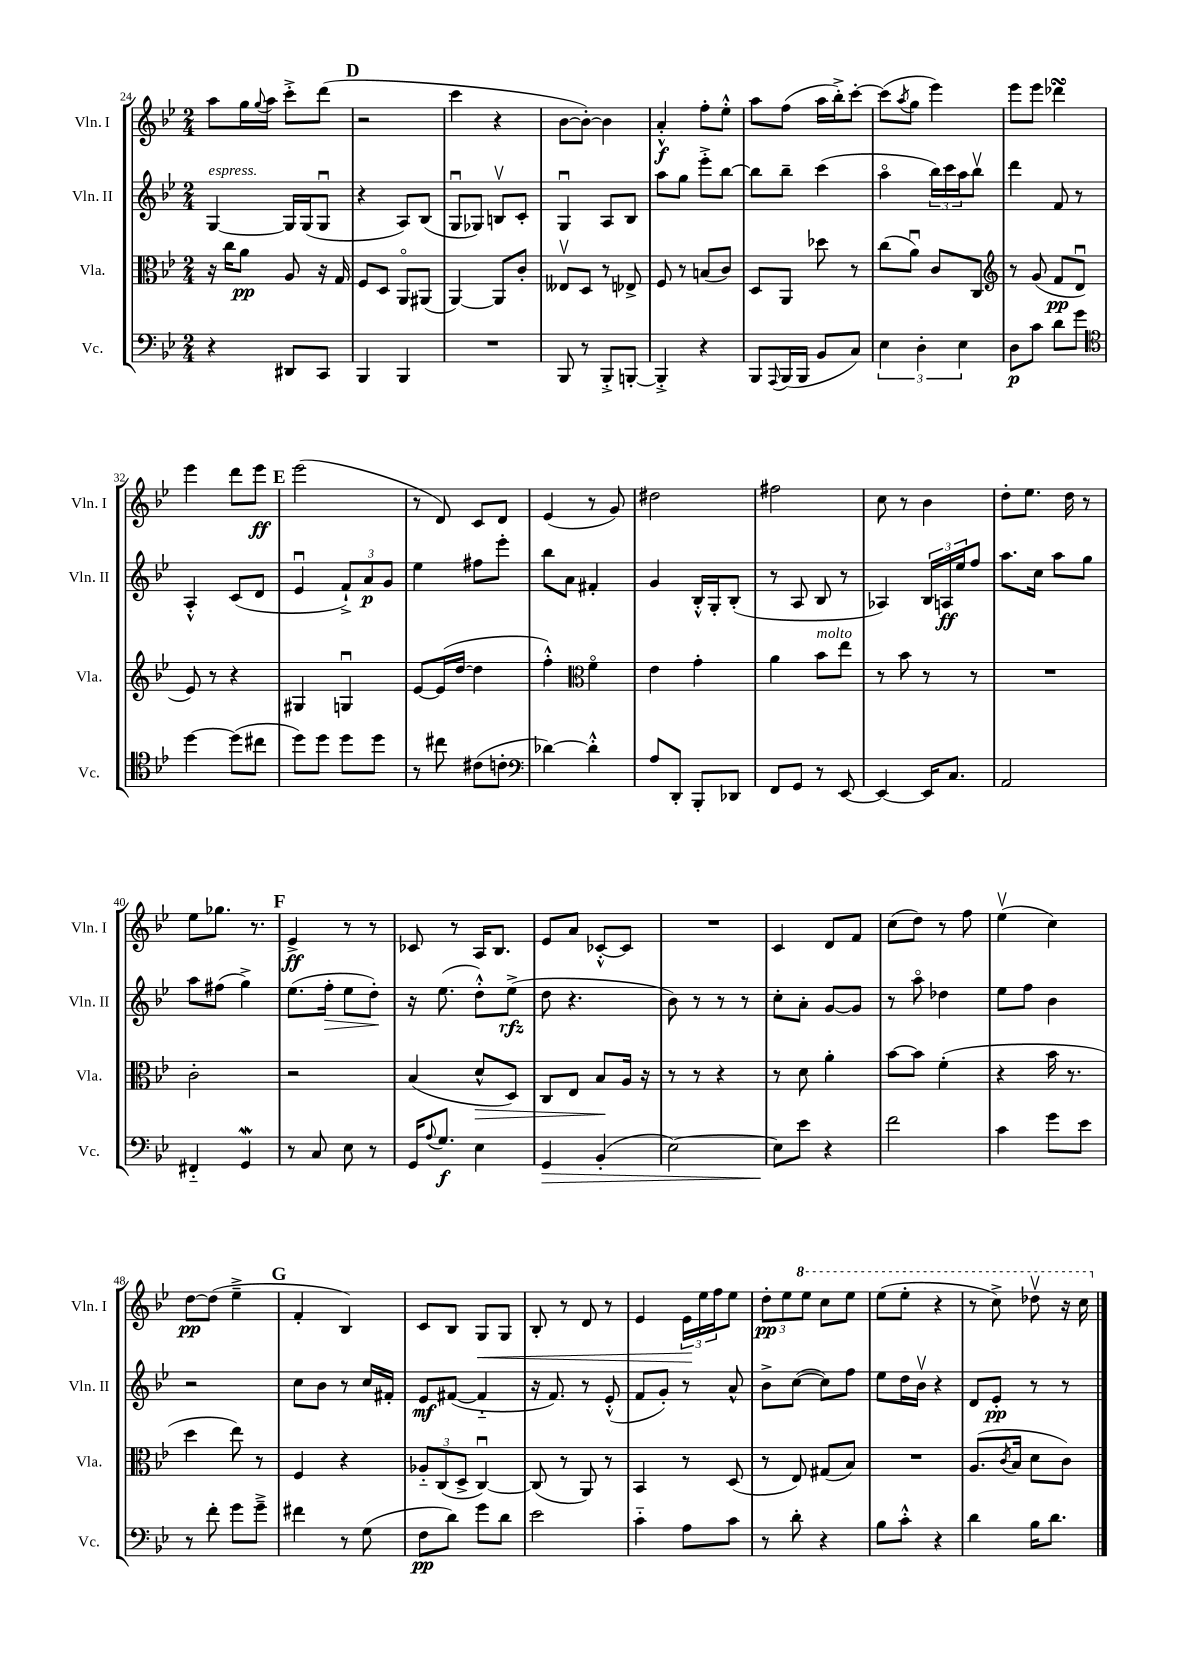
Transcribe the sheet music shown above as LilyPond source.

<<
\new StaffGroup <<
\new Staff = "s0" \with { instrumentName = "Vln. I" shortInstrumentName = "Vln. I" } {
    \clef treble \key bes \major \numericTimeSignature \time 2/4
    a''8 g''16 \appoggiatura { g''8 } a''16 c'''8-.-> d'''8( |
    \mark \markup { \bold "D" } r2 |
    c'''4 r4 |
    bes'8~ bes'8~-.) bes'4 |
    a'4-.-^\f f''8-. ees''8-.-^ |
    a''8 f''8( a''16 bes''16-.->) c'''8~-. |
    c'''8( \acciaccatura { a''8 } g''8 ees'''4) |
    ees'''8 ees'''8 des'''4\turn |
    ees'''4 d'''8 ees'''8\ff |
    \mark \markup { \bold "E" } ees'''2( |
    r8 d'8) c'8 d'8 |
    ees'4( r8 g'8) |
    dis''2 |
    fis''2 |
    c''8 r8 bes'4 |
    d''8-. ees''8. d''16 r8 |
    ees''8 ges''8. r8. |
    \mark \markup { \bold "F" } ees'4->\ff r8 r8 |
    ces'8 r8 a16 bes8. |
    ees'8 a'8 ces'8~-.-^ ces'8 |
    R2 |
    c'4 d'8 f'8 |
    c''8( d''8) r8 f''8 |
    ees''4\upbow( c''4) |
    d''8~\pp d''8( ees''4---> |
    \mark \markup { \bold "G" } f'4-. bes4) |
    c'8 bes8 g8\< g8 |
    bes8-. r8 d'8 r8 |
    ees'4 \tuplet 3/2 { ees'16\! ees''16 f''16 } ees''8 |
    \tuplet 3/2 { d''8-.\pp ees''8 \ottava #1 ees'''8 } c'''8 ees'''8 |
    ees'''8( ees'''8-. r4 |
    r8 c'''8->) des'''8\upbow r16 c'''16 \ottava #0 \bar "|." |
}
\new Staff = "s1" \with { instrumentName = "Vln. II" shortInstrumentName = "Vln. II" } {
    \clef treble \key bes \major \numericTimeSignature \time 2/4
    g4~^\markup { \italic "espress." } g16 g16( g8\downbow |
    \mark \markup { \bold "D" } r4 a8) bes8( |
    g8\downbow ges8) b8\upbow c'8-. |
    g4\downbow a8 bes8 |
    a''8 g''8 ees'''8-.-> bes''8~ |
    bes''8 bes''8-- c'''4( |
    a''4\flageolet \tuplet 3/2 { bes''16) c'''16 a''16 } bes''8\upbow |
    d'''4 f'8 r8 |
    a4-.-^ c'8( d'8 |
    \mark \markup { \bold "E" } ees'4\downbow \tuplet 3/2 { f'8-!->) a'8\p g'8 } |
    ees''4 fis''8 ees'''8-. |
    bes''8 a'8 fis'4-. |
    g'4 bes16-.-^ g16-. bes8-.( |
    r8 a8 bes8 r8 |
    aes4) \tuplet 3/2 { bes16 a16\ff ees''16 } f''8 |
    a''8. c''16 a''8 g''8 |
    a''8 fis''8( g''4->) |
    \mark \markup { \bold "F" } ees''8.( f''16-.\> ees''8 d''8-.\!) |
    r16 ees''8.( d''8-.-^) ees''8->\rfz( |
    d''8 r4. |
    bes'8) r8 r8 r8 |
    c''8-. a'8-. g'8~ g'8 |
    r8 a''8\flageolet des''4 |
    ees''8 f''8 bes'4 |
    r2 |
    \mark \markup { \bold "G" } c''8 bes'8 r8 c''16 fis'16-. |
    ees'8\mf fis'8~( fis'4-_ |
    r16 f'8.) r8 ees'8-.-^( |
    f'8 g'8-.) r8 a'8-^ |
    bes'8-> c''8~( c''8) f''8 |
    ees''8 d''16 bes'16\upbow r4 |
    d'8 ees'8-.\pp r8 r8 \bar "|." |
}
\new Staff = "s2" \with { instrumentName = "Vla." shortInstrumentName = "Vla." } {
    \clef alto \key bes \major \numericTimeSignature \time 2/4
    r16 c''16 a'8\pp a8 r16 g16 |
    \mark \markup { \bold "D" } f8 d8 a,8\flageolet ais,8( |
    a,4~) a,8 c'8-. |
    eeses8\upbow d8 r8 ees8-> |
    f8 r8 b8( c'8) |
    d8 a,8 des''8 r8 |
    c''8( a'8\downbow) c'8 c8 |
    \clef treble r8 g'8( f'8\pp d'8\downbow |
    ees'8) r8 r4 |
    \mark \markup { \bold "E" } gis4 g4\downbow |
    ees'8~ ees'16( d''16~ d''4 |
    f''4-.-^) \clef alto f'4\flageolet |
    ees'4 g'4-. |
    a'4 bes'8^\markup { \italic "molto" } ees''8 |
    r8 bes'8 r8 r8 |
    R2 |
    c'2-. |
    \mark \markup { \bold "F" } r2 |
    bes4( d'8-^\> d8) |
    c8 ees8 bes8\! a16 r16 |
    r8 r8 r4 |
    r8 d'8 a'4-. |
    bes'8~ bes'8 f'4-.( |
    r4 bes'16 r8. |
    d''4 ees''8) r8 |
    \mark \markup { \bold "G" } f4 r4 |
    \tuplet 3/2 { aes8-_ c8( d8-> } c4~\downbow) |
    c8( r8 a,8) r8 |
    bes,4 r8 d8( |
    r8 ees8) gis8( bes8) |
    R2 |
    a8.( \acciaccatura { c'8 } bes16 d'8 c'8) \bar "|." |
}
\new Staff = "s3" \with { instrumentName = "Vc." shortInstrumentName = "Vc." } {
    \clef bass \key bes \major \numericTimeSignature \time 2/4
    r4 dis,8 c,8 |
    \mark \markup { \bold "D" } bes,,4 bes,,4 |
    R2 |
    bes,,8 r8 bes,,8-.-> b,,8~-. |
    b,,4-.-> r4 |
    bes,,8 \appoggiatura { a,,8 } bes,,16( bes,,16 bes,8 c8) |
    \tuplet 3/2 { ees4 d4-. ees4 } |
    d8\p c'8 d'8 g'8 |
    \clef tenor d''4~ d''8( cis''8 |
    \mark \markup { \bold "E" } d''8) d''8 d''8 d''8 |
    r8 cis''8 cis'8( c'8-. |
    \clef bass des'4~) des'4-.-^ |
    a8 d,8-. bes,,8-. des,8 |
    f,8 g,8 r8 ees,8~ |
    ees,4~ ees,16 c8. |
    a,2 |
    fis,4-_ g,4\mordent |
    \mark \markup { \bold "F" } r8 c8 ees8 r8 |
    g,16 \appoggiatura { a8 } g8.\f ees4 |
    g,4\> bes,4-.( |
    ees2~) |
    ees8\! ees'8 r4 |
    f'2 |
    c'4 g'8 ees'8 |
    r8 f'8-. g'8 g'8---> |
    \mark \markup { \bold "G" } fis'4 r8 g8( |
    f8\pp d'8) g'8 d'8 |
    ees'2 |
    c'4-_ a8 c'8 |
    r8 d'8-. r4 |
    bes8 c'8-.-^ r4 |
    d'4 bes16 d'8. \bar "|." |
}
>>
>>
\layout { \context { \Score currentBarNumber = #24 } }
